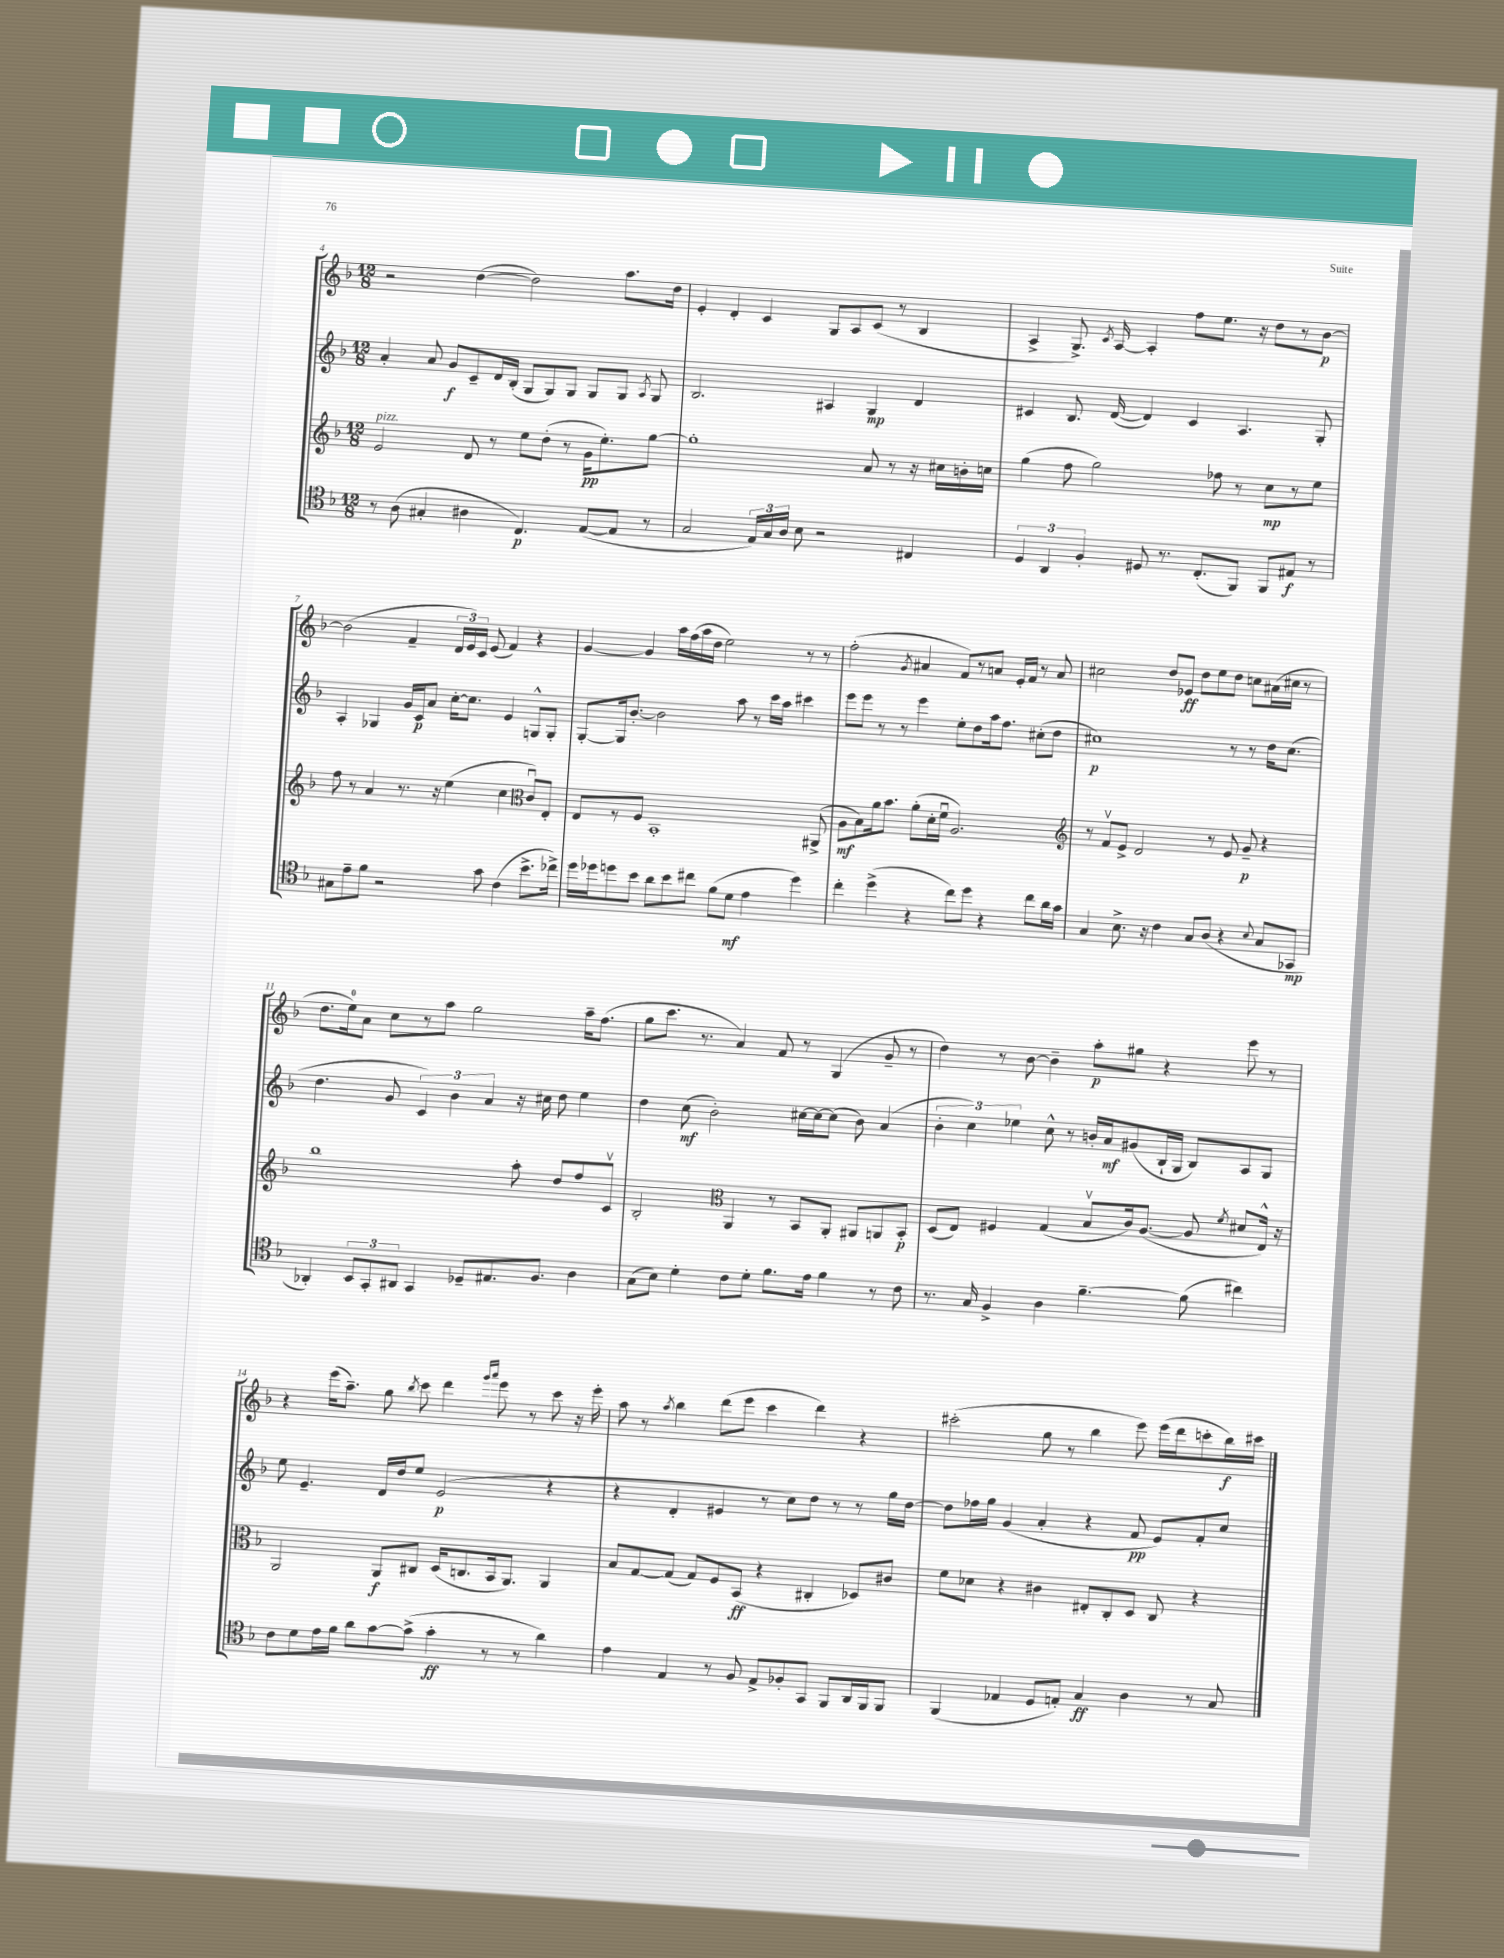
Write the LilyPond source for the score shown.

<<
\new StaffGroup <<
\new Staff = "s0" {
    \clef treble \key f \major \numericTimeSignature \time 12/8
    \autoBeamOff r2 d''4~( d''2) a''8.[ d''16] |
    e'4-. d'4-. c'4 g8[ a8 c'8]( r8 bes4 |
    a4-> g8.->) \acciaccatura { c'8 } a16~ a4-. f''8[ e''8.] r16 d''8[ r8 bes'8]~\p |
    bes'2( f'4-- \tuplet 3/2 { d'16[ e'16) c'16] } e'8( f'4) r4 |
    g'4~ g'4 a''16[ f''16( a''16 d''16] e''2) r8 r8 |
    f''2-.( \acciaccatura { g'8 } ais'4 f'8[) r8 a'8] e'16[-. f'16] r8 a'8 |
    cis''2 d''8[ ees'8]\ff d''8[ e''8 d''8] c''8[ ais'16( cis''16] r8 |
    d''8.[ e''16-0) a'8] c''8[ r8 a''8] g''2 a''16[-- f''8.]( |
    g''8[ c'''8.] r8. a'4) f'8 r8 g4( g'8-- r8 |
    d''4) r8 bes'8~ bes'4-- a''8[-.\p gis''8] r4 e'''8 r8 |
    r4 e'''16[( a''8.]--) g''8 \acciaccatura { bes''8 } c'''8 d'''4 \grace { g'''16[ a'''16] } e'''8 r8 c'''8 r16 e'''16-. |
    a''8 r8 \acciaccatura { a''8 } bes''4 d'''8[( e'''8] c'''4 d'''4) r4 |
    cis'''2-.( g''8 r8 bes''4 e'''8) e'''16[( d'''16 c'''8-. bes''16\f) cis'''16] \bar "|." |
}
\new Staff = "s1" {
    \clef treble \key f \major \numericTimeSignature \time 12/8
    \autoBeamOff a'4-. a'8 g'8[\f c'8-- d'16 bes16]-.( g8[ g8) g8] g8[ g8] \acciaccatura { a8 } g8 |
    bes2. ais4 g4\mp d'4 |
    cis'4 bes8. d'16~( d'4) cis'4 a4. g8-. |
    a4-. ges4 g'16[ c'16\p a'8] c''16[~-. c''8.] e'4 g8[-^ g8]-. |
    g8[~-. g16 bes'8.]~-. bes'2 a''8 r8 c'''16[ a''16] cis'''4 |
    e'''8[ e'''8] r8 r8 e'''4 e''8[-. d''8 a''16 f''8.] cis''8[-.( d''8] |
    cis''1\p) r8 r8 d''16[ cis''8.]( |
    d''4. g'8 \tuplet 3/2 { c'4) bes'4 a'4 } r16 cis''16 d''8 e''4 |
    d''4 c''8\mf( bes'2-.) cis''16[~ cis''16~ cis''8]( bes'8) a'4( |
    \tuplet 3/2 { bes'4-. c''4) ees''4 } c''8-^ r8 b'16[-. a'16\mf gis'8( bes16-! g16] bes8[) a8 g8] |
    e''8 e'4.-- d'16[ d''16 e''8] e'2\p( r4 |
    r4 d'4-. eis'4 r8 c''8[) d''8] r8 r8 g''16[ d''16]~ |
    d''8[ fes''16 g''16] g'4( a'4-. r4 f'8\pp e'8[) f'8-. c''8] \bar "|." |
}
\new Staff = "s2" {
    \clef treble \key f \major \numericTimeSignature \time 12/8
    \autoBeamOff e'2^\markup { \italic "pizz." } d'8 r8 e''8[ d''8]-.( r8 g'16[\pp e''8.-.) g''8]~ |
    g''1-. a'8 r8 r16 cis''16[ b'16-. c''16] |
    g''4( f''8 g''2) fes''8 r8 c''8[\mp r8 e''8] |
    f''8 r8 a'4 r8. r16 e''4( c''4 \clef alto c'8[\downbow) e8]-. |
    e8[ r8 f8] bes,1-. ais,8->( |
    a8[\mf bes8) a'16 bes'8.] a'8[-.( d'16-. f'16]\downbow a2.) |
    \clef treble r8 f'8[\upbow e'8]-> d'2 r8 e'8 g'8--\p r4 |
    bes''1 a''8-. d''8[ f''8 c'8]\upbow |
    bes2-. \clef alto a,4 r8 bes,8[ a,8]-. ais,8[ a,8 bes,8]-.\p |
    d8[( e8]) fis4 g4( bes8[\upbow c'16) a8.]~( a8 \acciaccatura { f'8 } dis'8[ e16]-^) r16 |
    a,2 a,8[\f cis8] d16[( c8. bes,16 a,8.]) a,4 |
    bes8[ g8~ g8]( g8[) f8 bes,8]\ff( r4 cis4-. des8[) cis'8] |
    f'8[ des'8] r4 cis'4 eis8[-. c8-. d8] c8 r4 \bar "|." |
}
\new Staff = "s3" {
    \clef tenor \key f \major \numericTimeSignature \time 12/8
    \autoBeamOff r8 a8( gis4-. ais4 c4.\p) e8[~( e8] r8 |
    g2 \tuplet 3/2 { e16[) g16 a16] } bes8 r2 cis4 |
    \tuplet 3/2 { d4 a,4 f4-. } dis8 r8. c8.[-.( f,8]) f,8[ eis8]\f r8 |
    gis8[ e'8-- f'8] r2 g'8 c'4( bes'8.[-> ces''16]->) |
    d''16[ des''16 d''8 bes'8] a'8[ bes'8 cis''8] f'8[( d'8]\mf e'4 d''4) |
    c''4-. d''4->( r4 c''8[) d''8] r4 c''8[ a'16 g'16] |
    g4 bes8.-> r16 c'4 g8[ a8]( r4 \appoggiatura { bes8 } g8[ ges,8]\mp |
    aes,4-.) \tuplet 3/2 { bes,8[ g,8-. ais,8] } g,4 des8[-- eis8. f8.] a4 |
    g8[( bes8]) d'4-. c'8[ d'8]-. f'8.[ e'16] f'4 r8 c'8 |
    r8. g16 f4-> a4 f'4.~-- f'8( cis''4) |
    c'8[ d'8 e'16 f'16] a'8[ g'8~ g'8]->( g'4-.\ff r8 r8 a'4) |
    e'4 e4 r8 f8 e8[-> fes8-. g,8] f,8[ a,16 f,16 f,8] |
    f,4( ees4 d8[ e8]-.) g4\ff a4 r8 g8 \bar "|." |
}
>>
>>
\layout { \context { \Score currentBarNumber = #4 } }
